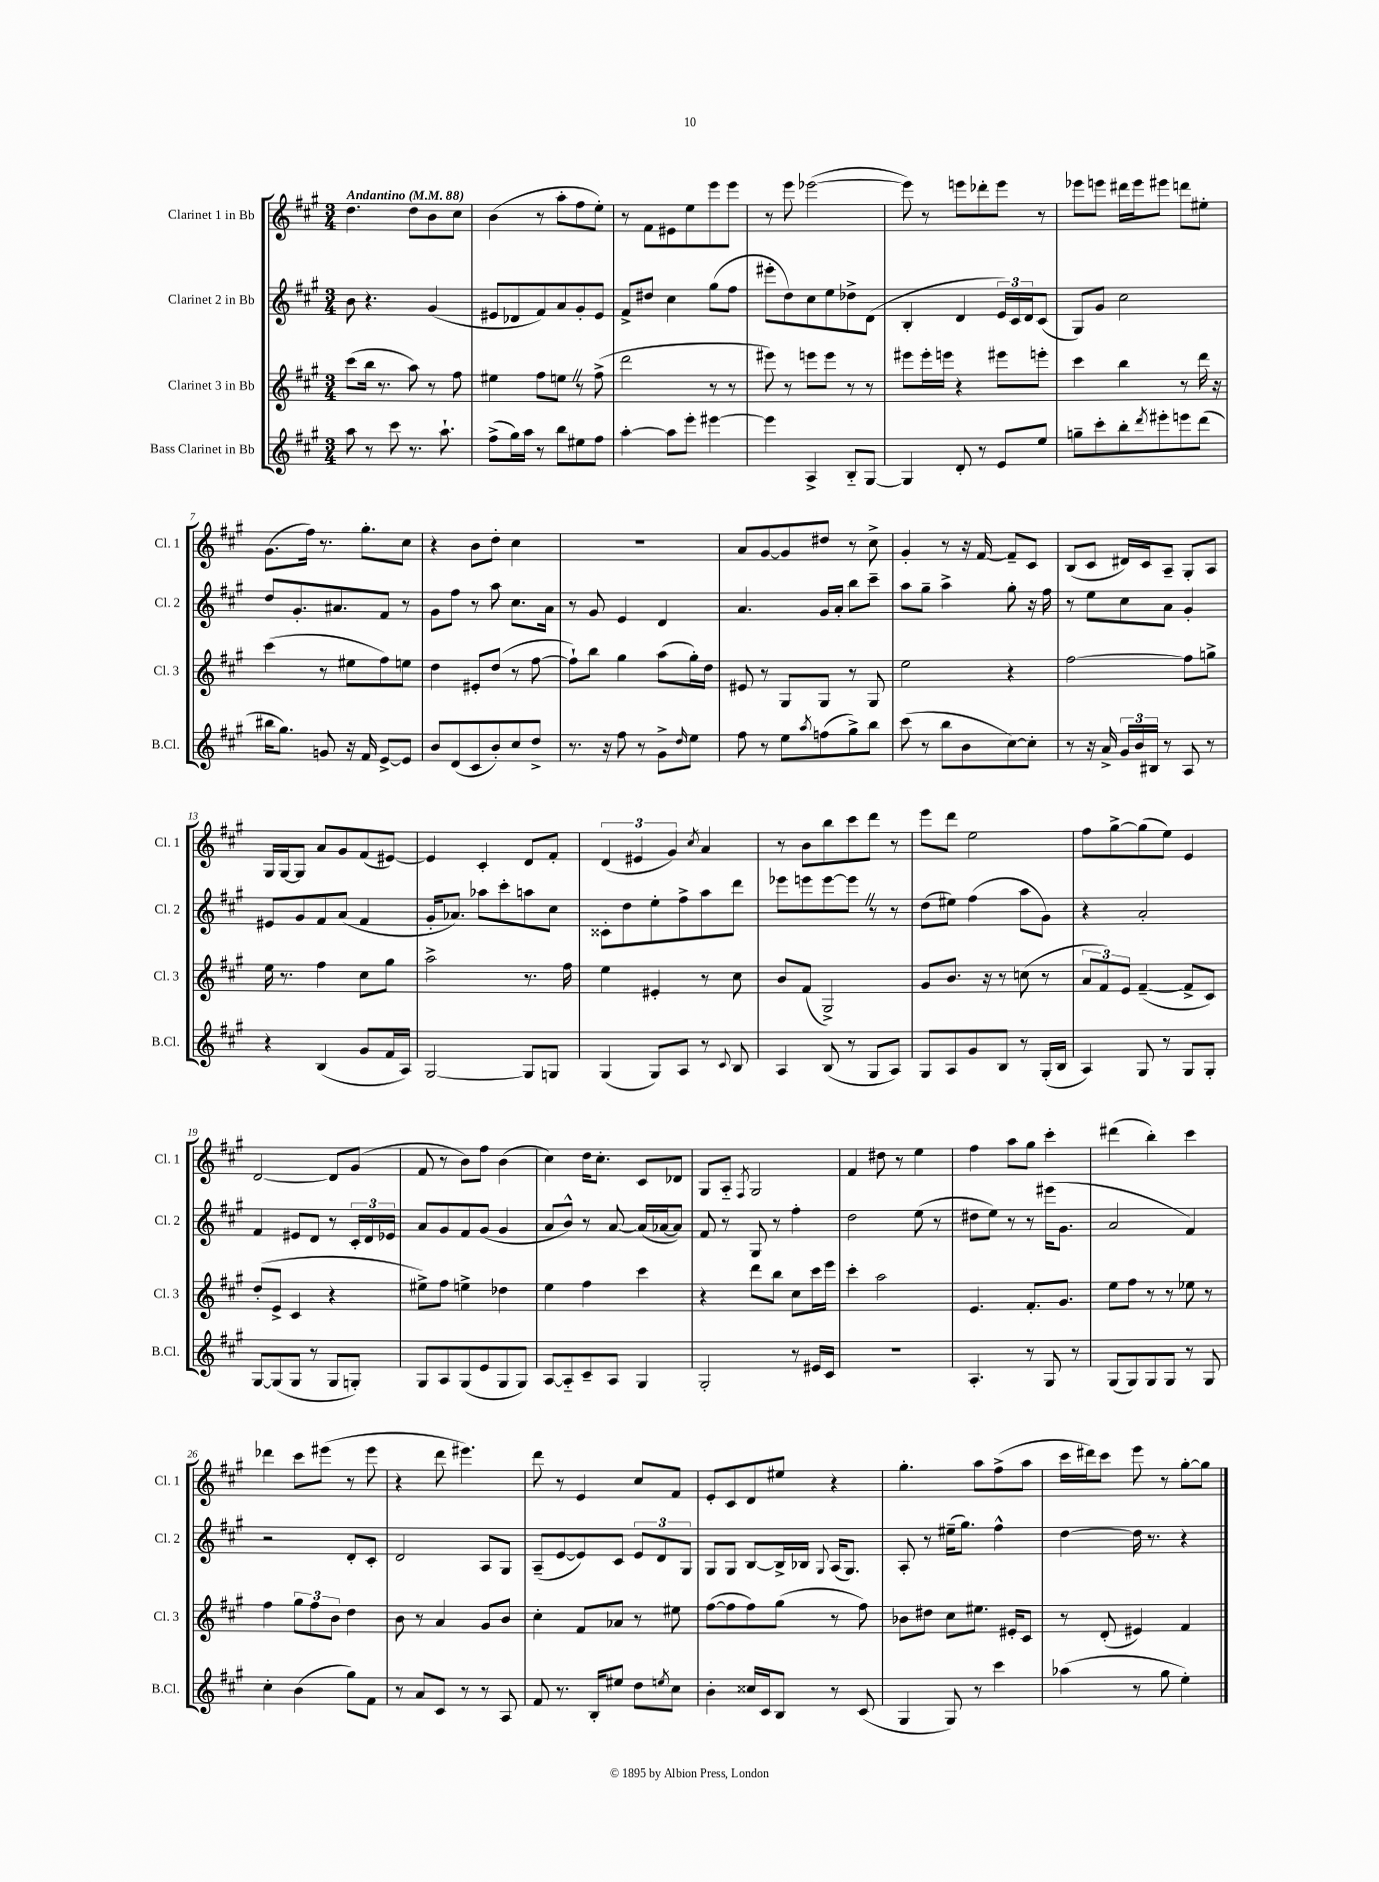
<<
\new StaffGroup <<
\new Staff = "s0" \with { instrumentName = "Clarinet 1 in Bb" shortInstrumentName = "Cl. 1" } {
    \clef treble \key a \major \numericTimeSignature \time 3/4 \tempo "Andantino" 4 = 88
    d''4. d''8 b'8 cis''8 |
    b'4( r8 a''8-. fis''8 e''8-.) |
    r8 fis'8 eis'8 e''8 e'''8 e'''8 |
    r8 e'''8 ees'''2~( |
    ees'''8) r8 e'''8 des'''8-. e'''8 r8 |
    ees'''8 e'''8 dis'''16 e'''16 eis'''8 d'''8 eis''8-. |
    gis'8.( fis''16) r8. gis''8.-. cis''8 |
    r4 b'8 d''8-. cis''4 |
    R2. |
    a'8 gis'8~ gis'8 dis''8 r8 cis''8-> |
    gis'4-. r8 r16 fis'16~ fis'8-- cis'8 |
    b8( cis'8 dis'16) cis'16 a8-- gis8-. a8 |
    gis16 gis16~ gis8 a'8 gis'8 fis'8( eis'8~) |
    eis'4 cis'4-. d'8 fis'8-. |
    \tuplet 3/2 { d'4( eis'4 gis'4) } \acciaccatura { cis''8 } a'4 |
    r8 b'8 b''8 cis'''8 d'''8 r8 |
    e'''8 d'''8 e''2 |
    fis''8 gis''8~-> gis''8( e''8) e'4 |
    d'2~ d'8 gis'8( |
    fis'8 r8 b'8) fis''8 b'4( |
    cis''4) d''16 cis''8.-. cis'8 des'8 |
    gis8 a8-_ \acciaccatura { fis8 } gis2 |
    fis'4 dis''8 r8 e''4 |
    fis''4 a''8 gis''8 cis'''4-. |
    dis'''4( b''4-.) cis'''4 |
    des'''4 cis'''8 eis'''8( r8 eis'''8 |
    r4 d'''8 eis'''4.) |
    d'''8 r8 e'4 cis''8 fis'8 |
    e'8-. cis'8 d'8 eis''8 r4 |
    gis''4.-. a''8 fis''8->( a''8 |
    cis'''16 dis'''16) cis'''8 e'''8 r8 gis''8~-. gis''8 \bar "|." |
}
\new Staff = "s1" \with { instrumentName = "Clarinet 2 in Bb" shortInstrumentName = "Cl. 2" } {
    \clef treble \key a \major \numericTimeSignature \time 3/4
    b'8 r4. gis'4( |
    eis'8 des'8 fis'8) a'8 gis'8-. eis'8 |
    fis'8-> dis''8 cis''4 gis''8( fis''8 |
    eis'''8-. d''8) cis''8 e''8 des''8-> d'8( |
    b4-. d'4 \tuplet 3/2 { e'16) cis'16 d'16 } cis'8( |
    gis8) gis'8 cis''2 |
    d''8 gis'8.-. ais'8. fis'8 r8 |
    gis'8 fis''8 r8 a''8 cis''8. a'16 |
    r8 gis'8 e'4 d'4 |
    a'4. gis'16 a'16-. b''8 cis'''8-- |
    a''8 gis''8-- a''4-> gis''8-. r16 fis''16 |
    r8 e''8 cis''8 a'8 gis'4-. |
    eis'8 gis'8 fis'8 a'8( fis'4 |
    gis'16-. aes'8.) aes''8 cis'''8-. a''8 cis''8 |
    cisis'8-. d''8 e''8-. fis''8-> a''8 d'''8 |
    ees'''8 e'''8 e'''8~ e'''8 \once \override BreathingSign.text = \markup { \musicglyph "scripts.caesura.straight" } \breathe r8 r8 |
    d''8( eis''8) fis''4( a''8 gis'8) |
    r4 a'2-. |
    fis'4 eis'8 d'8 r8 \tuplet 3/2 { cis'16-. d'16 ees'16 } |
    a'8 gis'8 fis'8 gis'8( gis'4 |
    a'8 b'8-^) r8 a'8~ a'16( aes'16~ aes'8) |
    fis'8 r8 gis8 r8 fis''4-. |
    d''2 e''8( r8 |
    dis''8 e''8) r8 r8 eis'''16( gis'8. |
    a'2 fis'4) |
    r2 d'8-. cis'8-. |
    d'2 a8 gis8 |
    a8--( e'8~ e'8) cis'8 \tuplet 3/2 { e'8 d'8 gis8 } |
    gis8 gis8 b8~ b16-> bes16 \appoggiatura { gis8 } a16( gis8.) |
    a8-. r8 eis''16--( gis''8.) fis''4-^ |
    d''4~ d''16 r8. r4 \bar "|." |
}
\new Staff = "s2" \with { instrumentName = "Clarinet 3 in Bb" shortInstrumentName = "Cl. 3" } {
    \clef treble \key a \major \numericTimeSignature \time 3/4
    cis'''8( b''16 r8. a''8) r8 fis''8 |
    eis''4 fis''8 e''8 \once \override BreathingSign.text = \markup { \musicglyph "scripts.caesura.straight" } \breathe r8 fis''8->( |
    d'''2 r8 r8 |
    eis'''8) r8 e'''8 e'''8 r8 r8 |
    eis'''8 eis'''16-. e'''16 r4 eis'''8 e'''8-. |
    cis'''4 b''4 r8 d'''16 r16 |
    cis'''4( r8 eis''8 fis''8) e''8 |
    d''4 eis'8-. d''8( r8 fis''8~ |
    fis''8-!) b''8 gis''4 a''8( gis''16-.) d''16 |
    eis'8 r8 gis8 gis8 r8 gis8 |
    e''2 r4 |
    fis''2~ fis''8 g''8-> |
    e''16 r8. fis''4 cis''8 gis''8 |
    a''2-> r8. fis''16 |
    e''4 eis'4-. r8 cis''8 |
    b'8 fis'8( gis2->) |
    gis'8 b'8. r16 r8 c''8( r8 |
    \tuplet 3/2 { a'8 fis'8) e'8 } fis'4~--( fis'8-> cis'8) |
    d''8-.( e'8-> cis'4 r4 |
    eis''8->) fis''8 e''4-> des''4 |
    e''4 fis''4 cis'''4 |
    r4 d'''8 b''8 cis''8 cis'''16 e'''16 |
    cis'''4-. a''2 |
    e'4. fis'8.-. gis'8. |
    e''8 fis''8 r8 r8 ees''8 r8 |
    fis''4 \tuplet 3/2 { gis''8 fis''8 b'8 } d''4 |
    b'8 r8 a'4 gis'8 b'8 |
    cis''4-. fis'8 aes'8 r8 eis''8 |
    fis''8~( fis''8 fis''8) gis''8( r8 fis''8) |
    bes'8 dis''8 cis''8 eis''8. eis'16-. cis'8 |
    r8 d'8-.( eis'4) fis'4 \bar "|." |
}
\new Staff = "s3" \with { instrumentName = "Bass Clarinet in Bb" shortInstrumentName = "B.Cl." } {
    \clef treble \key a \major \numericTimeSignature \time 3/4
    a''8 r8 cis'''8 r8. a''8.-! |
    fis''8->( gis''16) a''16 r8 b''8 eis''8 fis''8 |
    a''4~-. a''8 e'''8-. eis'''4~ |
    eis'''4 a4-> b8-_ gis8~ |
    gis4 d'8-. r8 e'8 e''8 |
    g''8-- cis'''8-. b''8-. \acciaccatura { d'''8 } eis'''8-. e'''8 d'''8( |
    bis''16 gis''8.) g'8 r16 fis'16 e'8~-> e'8 |
    b'8 d'8( cis'8 b'8-.) cis''8 d''8-> |
    r8. r16 fis''8 r8 gis'8-> \grace { d''16 } e''8 |
    fis''8 r8 e''8 \acciaccatura { a''8 } f''8( gis''8->) b''8 |
    cis'''8( r8 b''8 b'8 cis''8~) cis''8-. |
    r8 r16 a'16-> \tuplet 3/2 { gis'16 b'16 bis16 } r8 a8 r8 |
    r4 b4( gis'8 fis'16 a16) |
    gis2~ gis8 g8 |
    gis4( gis8) a8 r8 \appoggiatura { cis'8 } b8 |
    a4 b8( r8 gis8 a8) |
    gis8 a8 gis'8 b8 r8 gis16-.( b16 |
    a4) gis8 r8 gis8 gis8-. |
    gis8~ gis8( gis8 r8 gis8 g8-.) |
    gis8 a8 gis8( e'8 gis8 gis8) |
    a8~ a8-_ cis'8-- a8 gis4 |
    gis2-. r8 eis'16 cis'16 |
    R2. |
    a4.-. r8 gis8 r8 |
    gis8( gis8) gis8 gis8 r8 gis8 |
    cis''4-. b'4( gis''8) fis'8 |
    r8 a'8 cis'8 r8 r8 a8 |
    fis'8 r8. b16-. eis''8 d''8 \acciaccatura { e''8 } cis''8 |
    b'4-. cisis''16 cis'16 b8 r8 cis'8( |
    gis4 gis8) r8 cis'''4 |
    aes''4( r8 gis''8 e''4-.) \bar "|." |
}
>>
>>
